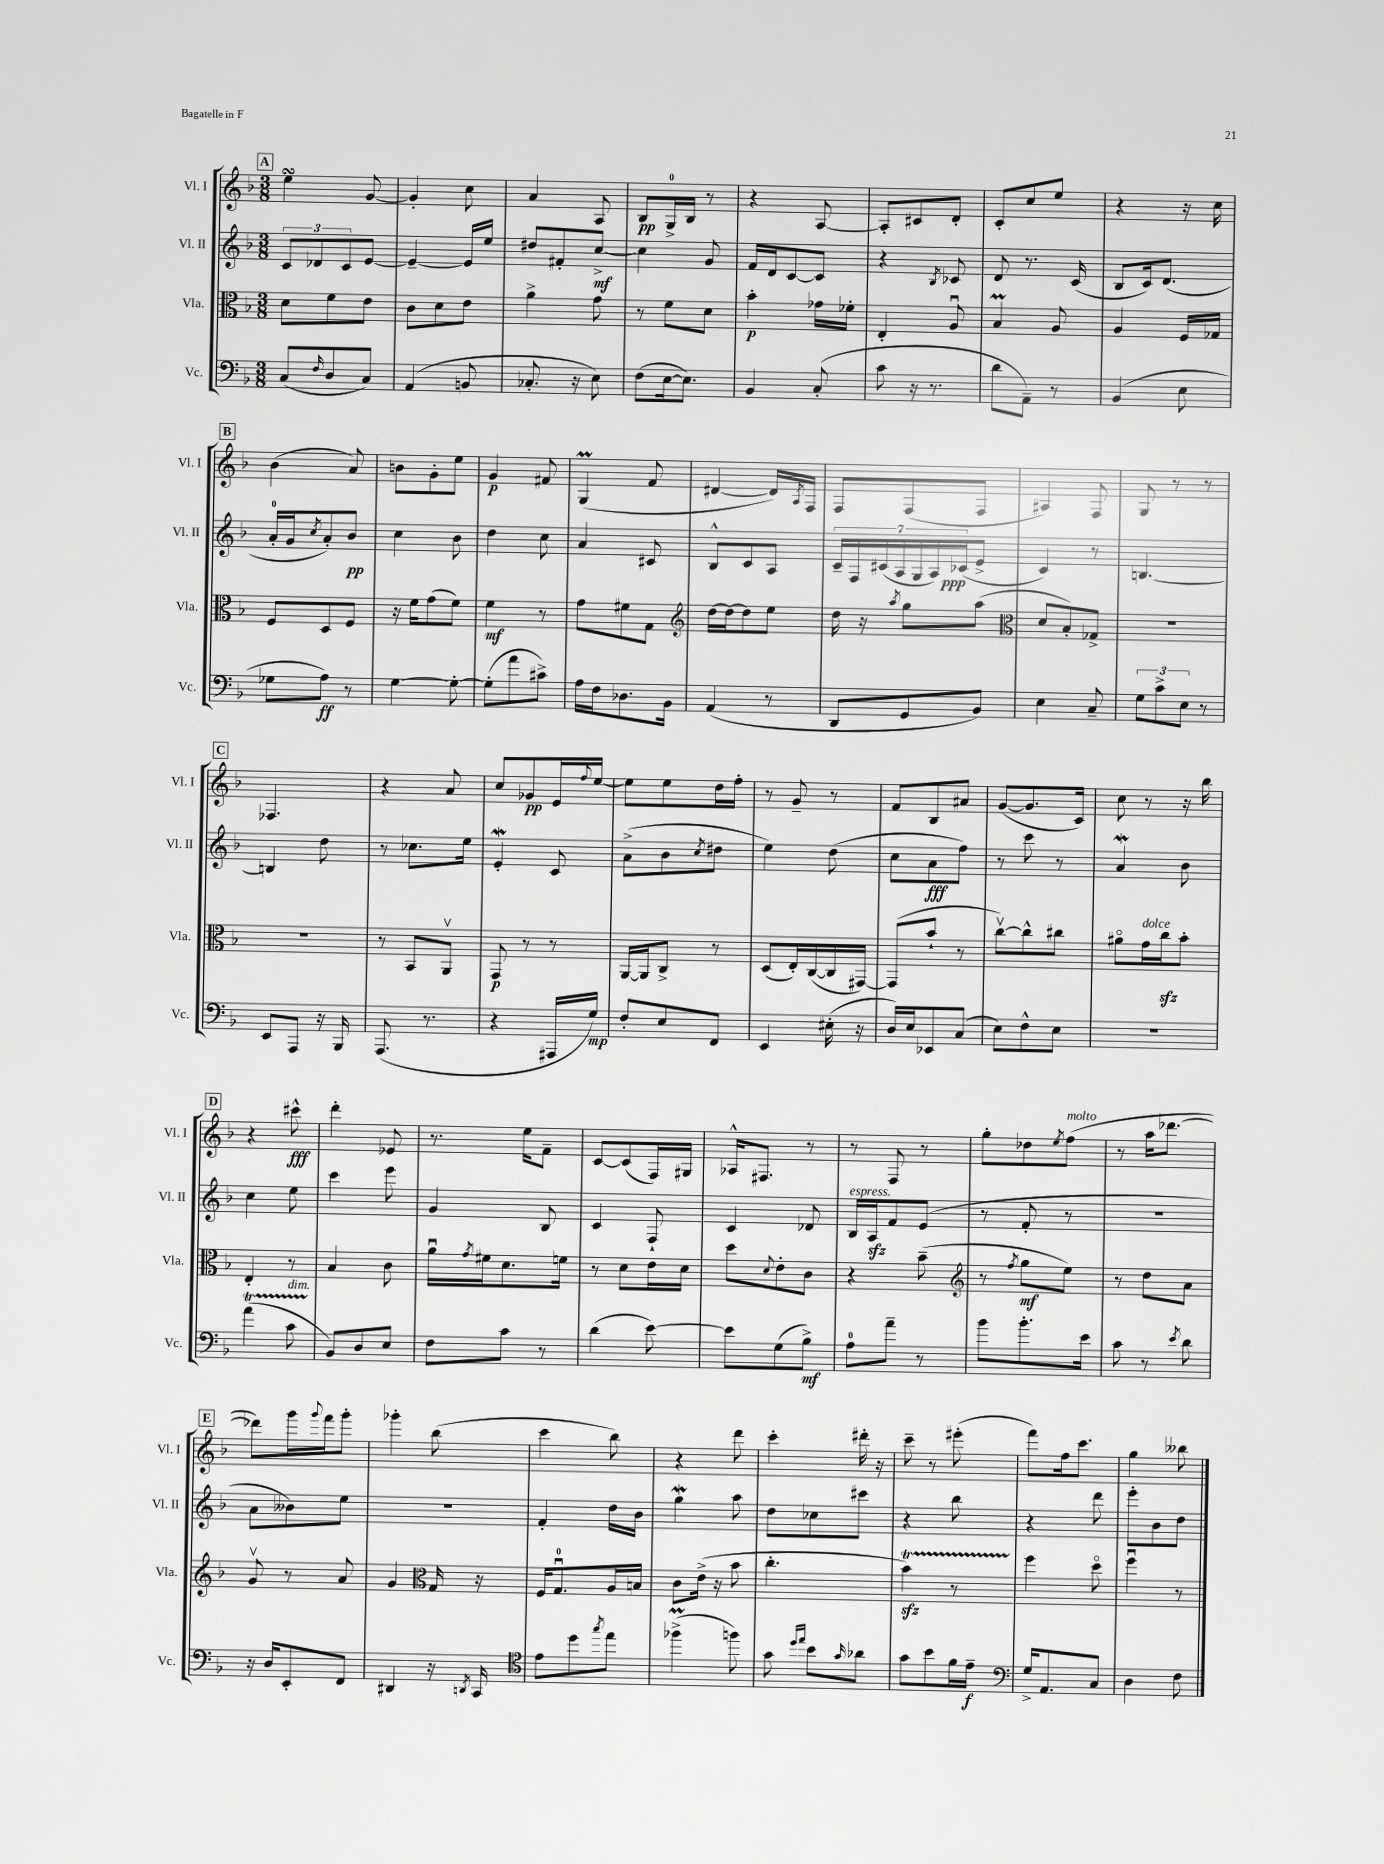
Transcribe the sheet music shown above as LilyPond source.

<<
\new StaffGroup <<
\new Staff = "s0" \with { instrumentName = "Vl. I" shortInstrumentName = "Vl. I" } {
    \clef treble \key f \major \numericTimeSignature \time 3/8
    \mark \markup { \box "A" } e''4\turn g'8~ |
    g'4-. c''8 |
    a'4 a8 |
    bes8\pp g16-0-> bes16 r8 |
    r4 a8~ |
    a8-. cis'8 d'8-. |
    c'8-. c''8 e''8 |
    r4 r16 c''16 |
    \mark \markup { \box "B" } bes'4( a'8) |
    b'8 g'8-. e''8 |
    g'4\p fis'8 |
    g4\prall( f'8 |
    dis'4~ dis'16) \acciaccatura { a8 } f16 |
    f8 f8( f8 |
    ais4) f8 |
    g8 r8 r8 |
    \mark \markup { \box "C" } fes4. |
    r4 a'8 |
    c''8 ges'8\pp e'16 \appoggiatura { f''8 } e''16~ |
    e''8 e''8 d''16 f''16-. |
    r8 g'8-- r8 |
    f'8 bes8 ais'8 |
    g'8~( g'8. c'16) |
    c''8 r8 r16 bes''16 |
    \mark \markup { \box "D" } r4 cis'''8-^\fff |
    d'''4-. ees'8 |
    r8. e''16 f'8-- |
    c'8~ c'8( f16) gis16 |
    aes16-^ fis8. r8 |
    r8 f8 r8 |
    g''8-. des''8 \acciaccatura { e''8 } f''8^\markup { \italic "molto" }( |
    r8 a''16 des'''8.~ |
    \mark \markup { \box "E" } des'''8) g'''16 \appoggiatura { g'''8 } f'''16 g'''8-. |
    ges'''4-. bes''8( |
    c'''4 bes''8) |
    r4 d'''8 |
    c'''4-. dis'''16-. r16 |
    c'''8-- r8 eis'''8-.( |
    f'''8) f''16 c'''8. |
    g''4 beses''8 \bar "|." |
}
\new Staff = "s1" \with { instrumentName = "Vl. II" shortInstrumentName = "Vl. II" } {
    \clef treble \key f \major \numericTimeSignature \time 3/8
    \mark \markup { \box "A" } \tuplet 3/2 { c'8 des'8 c'8 } e'8~ |
    e'4~-- e'16 e''16 |
    dis''8 fis'8-. c''8~->\mf |
    c''4 g'8 |
    f'16 d'16 c'8~ c'8 |
    r4 \acciaccatura { bes8 } ces'8 |
    d'8 r8. c'16( |
    bes8 c'16) d'8.( |
    \mark \markup { \box "B" } a'16-0-. g'16 \acciaccatura { c''8 } a'8-.) bes'8\pp |
    c''4 bes'8 |
    d''4 c''8 |
    a'4 cis'8 |
    bes8-^ c'8 a8 |
    \tuplet 7/4 { c'16-- f16 cis'16( a16 g16 a16) ces'16\ppp( } e'8-> |
    c'4) r8 |
    b4.~ |
    \mark \markup { \box "C" } b4 d''8 |
    r8 ces''8. e''16 |
    e'4-.\mordent c'8 |
    a'8->( bes'8 \acciaccatura { c''8 } dis''8 |
    e''4) d''8( |
    c''8 a'8\fff f''8) |
    r8 c'''8 r8 |
    a'4\mordent bes'8 |
    \mark \markup { \box "D" } c''4 e''8 |
    c'''4 e'''8 |
    g'4 bes8 |
    c'4 f8-! |
    c'4 des'8 |
    bes16^\markup { \italic "espress." } a16\sfz f'8 e'8( |
    r8 f'8-. r8 |
    R4. |
    \mark \markup { \box "E" } a'8 beses'8) e''8 |
    R4. |
    f'4-. d''16 bes'16 |
    g''4\mordent a''8 |
    d''8 ces''8 cis'''8 |
    r4 bes''8 |
    r4 d'''8 |
    e'''8-. bes'8 d''8 \bar "|." |
}
\new Staff = "s2" \with { instrumentName = "Vla." shortInstrumentName = "Vla." } {
    \clef alto \key f \major \numericTimeSignature \time 3/8
    \mark \markup { \box "A" } d'8 f'8 e'8 |
    c'8 d'8 e'8 |
    a'4-> g'8 |
    r8 f'8 d'8 |
    bes'4-.\p ges'16 fes'16-. |
    e4-. a8\downbow |
    bes4\prall a8 |
    a4 f16 ges16 |
    \mark \markup { \box "B" } f8 d8 f8 |
    r16 f'16 g'8( f'8) |
    f'4\mf r8 |
    g'8 fis'8 g8 |
    \clef treble d''16~ d''16~ d''8 e''8 |
    d''16 r16 \acciaccatura { a''8 } g''8 a''8( |
    \clef alto d'8 bes8-.) ges8-> |
    R4. |
    \mark \markup { \box "C" } R4. |
    r8 bes,8 a,8\upbow |
    g,8\p r8 r8 |
    a,16~ a,16 c8-> r8 |
    d8( e16-.) c16~( c16 gis,16~) |
    gis,8( bes'8-! r8 |
    c''8~\upbow) c''8-^ cis''8 |
    ais'8\flageolet g'16^\markup { \italic "dolce" } c''16\sfz bes'8-. |
    \mark \markup { \box "D" } e4-. r8 |
    bes4 c'8 |
    a'16\downbow \acciaccatura { g'8 } fis'16 d'8. f'16 |
    r8 d'8 e'16 d'16 |
    d''8 \appoggiatura { d'8 } e'8-. c'8 |
    r4 bes'8--( |
    \clef treble r8 \acciaccatura { f''8 } g''8\mf e''8) |
    r8 d''8 a'8 |
    \mark \markup { \box "E" } g'8\upbow r8 a'8 |
    g'4 \clef alto g16 r16 |
    f16 g8.-0\downbow a16 b16 |
    c'8 e'16->( r16 bes'8 |
    c''4.-. |
    bes'4\startTrillSpan\sfz) r8 |
    f''4\stopTrillSpan d''8\flageolet |
    f''4\downbow r8 \bar "|." |
}
\new Staff = "s3" \with { instrumentName = "Vc." shortInstrumentName = "Vc." } {
    \clef bass \key f \major \numericTimeSignature \time 3/8
    \mark \markup { \box "A" } c8( \grace { f16 } d8 c8) |
    a,4( b,8 |
    ces8.-. r16 e8) |
    f8( e16~ e8.) |
    bes,4 c8-.( |
    c'8 r16 r8. |
    d'8 a,8--) r8 |
    bes,4( e8 |
    \mark \markup { \box "B" } ges8 a8\ff) r8 |
    g4~ g8~-. |
    g8-.( a'8 cis'8->) |
    a16 f16 des8. bes,16 |
    a,4( r8 |
    d,8 g,8 bes,8) |
    e4 c8-- |
    \tuplet 3/2 { g8 c'8-> e8 } r8 |
    \mark \markup { \box "C" } e,8 a,,8 r16 bes,,16 |
    a,,8.( r8. |
    r4 ais,,16 g16\mp) |
    f8-. e8 f,8 |
    e,4 eis16-.( r16 |
    d16) e16 ees,8 c8( |
    e8) f8-^ e8 |
    R4. |
    \mark \markup { \box "D" } a'4\startTrillSpan( c'8^\markup { \italic "dim." } |
    bes,8\stopTrillSpan) d8 e8 |
    f8 c'8 r8 |
    d'4( e'8~) |
    e'8 g8( bes8->\mf) |
    a8-0 a'8-- r8 |
    bes'8 bes'8.-. e'16 |
    c'8 r8 \acciaccatura { e'8 } d'8 |
    \mark \markup { \box "E" } r16 d16 e,8-. f,8 |
    dis,4 r16 \acciaccatura { d,8 } c,16 |
    \clef tenor e'8 d''8 \acciaccatura { g''8 } e''8 |
    fes''4->\prall( f''8) |
    g'8 \grace { d''16 e''16 } bes'8 \grace { g'16 } aes'8 |
    g'8 bes'8 f'16 e'16--\f |
    \clef bass g16-> a,8. c8 |
    d4 f8 \bar "|." |
}
>>
>>
